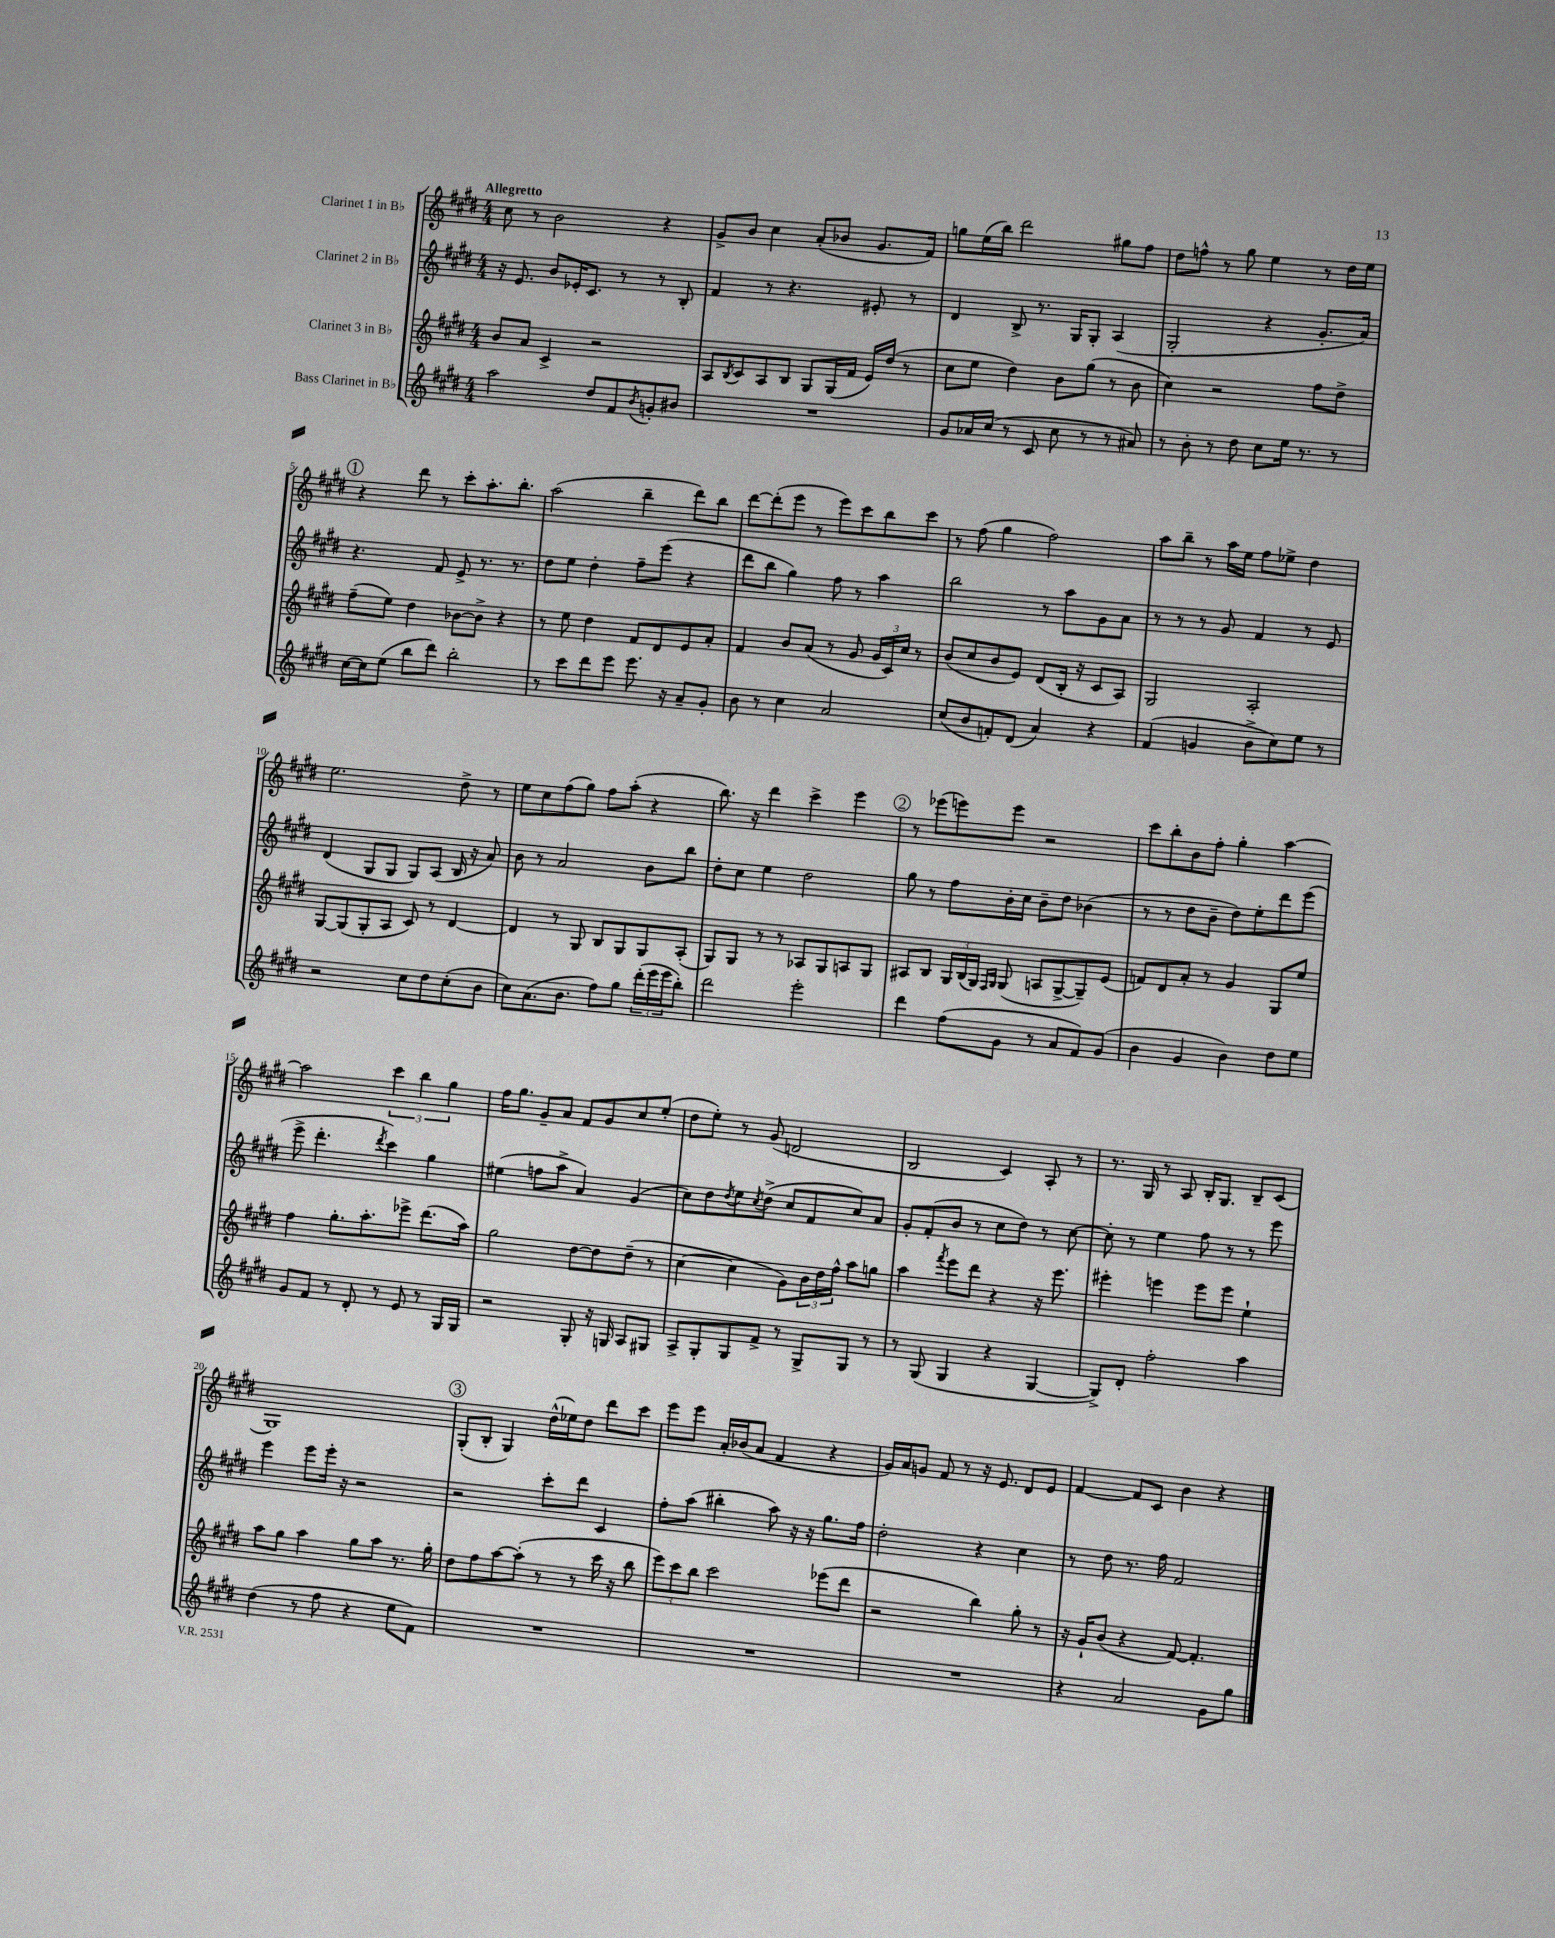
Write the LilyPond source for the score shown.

<<
\new StaffGroup <<
\new Staff = "s0" \with { instrumentName = "Clarinet 1 in Bb" } {
    \clef treble \key e \major \numericTimeSignature \time 4/4 \tempo "Allegretto"
    cis''8 r8 b'2 r4 |
    gis'8-> b'8 cis''4 a'8-.( bes'8 gis'8. fis'16) |
    g''8 e''16( b''16) dis'''2 gis''8 fis''8 |
    dis''8 f''8-^ r8 gis''8 e''4 r8 dis''16 e''16 |
    \mark \markup { \circle "1" } r4 dis'''8 r8 cis'''8-. a''8.-. b''8.-. |
    a''2( b''4-- dis'''8) b''8 |
    dis'''8~ dis'''8-.( e'''8 r8 e'''8) cis'''8 b''8 cis'''8 |
    r8 fis''8( gis''4 fis''2) |
    a''8 b''8-- r8 a''16 e''16 fis''8 ees''8-> dis''4 |
    e''2. dis''8-> r8 |
    e''8 cis''8 fis''8( gis''8) fis''8 a''8-.( r4 |
    b''8.) r16 dis'''4 cis'''4-> e'''4 |
    \mark \markup { \circle "2" } r8 ees'''8( e'''8) e'''8 r2 |
    cis'''8 b''8-. b'8 fis''8-. gis''4-. a''4~ |
    a''2 \tuplet 3/2 { cis'''4 b''4 gis''4 } |
    fis''16 gis''8. gis'8-- a'8 fis'8 gis'8 cis''8 e''8-.( |
    dis''8 e''8-.) r8 gis'8( d'2 |
    b2 cis'4) a8-. r8 |
    r8. gis16 r8 a8 b16-. gis8. b8-- cis'8( |
    gis1) |
    \mark \markup { \circle "3" } gis8-.( b8-. gis4) dis''16-^( ees''16) dis''8 dis'''8 cis'''8 |
    e'''8 e'''8 a'16-. bes'16( a'8 fis'4 r4 |
    gis'16) a'16 g'8 fis'8 r8 r16 e'8. dis'8 e'8 |
    fis'4~ fis'8 cis'8 b'4 r4 \bar "|." |
}
\new Staff = "s1" \with { instrumentName = "Clarinet 2 in Bb" } {
    \clef treble \key e \major \numericTimeSignature \time 4/4
    r16 e'8. b'8 ees'16-. cis'8. r8 r8 b8-. |
    fis'4 r8 r4. eis'8-. r8 |
    dis'4 b8-> r8. gis16 gis8-. a4( |
    gis2-. r4 gis'8.-. a'16) |
    \mark \markup { \circle "1" } r4. fis'8 e'8-> r8. r8. |
    dis''8 e''8 dis''4-. fis''8-- e'''8( r4 |
    dis'''8 b''8 gis''4) fis''8 r8 a''4 |
    b''2 r8 a''8 gis'8 a'8 |
    r8 r8 r8 gis'8 fis'4 r8 e'8 |
    dis'4( gis8 gis8 gis8) a8( b16 r16 a'8) |
    b'8 r8 a'2 b'8 b''8 |
    dis''8-. cis''8 e''4 dis''2 |
    \mark \markup { \circle "2" } gis''8 r8 fis''8 b'16-. cis''16 b'8-- dis''8 bes'4( |
    r8 r8 dis''8 b'8-- dis''8) e''8-. dis'''8 e'''8( |
    e'''8-> dis'''4.-. \acciaccatura { dis'''8 } cis'''4) gis''4 |
    eis''4( f''8 a''8-> a'4) gis'4( |
    cis''8) dis''8 \acciaccatura { dis''8 } e''8 \acciaccatura { cis''8 } dis''8->( cis''8 fis'8 cis''8) a'8 |
    gis'8-. fis'8-.( b'8 r8 cis''8 dis''8) r8 cis''8~ |
    cis''8-. r8 e''4 fis''8 r8 r8 e'''8 |
    e'''4 e'''8 e'''16-. r16 r2 |
    \mark \markup { \circle "3" } r2 cis'''8-. dis'''8 cis'4 |
    fis''8-. a''8( bis''4-. a''8) r16 r16 gis''8. fis''16 |
    dis''2-. r4 cis''4 |
    r8 dis''8 r8. fis''16 fis'2 \bar "|." |
}
\new Staff = "s2" \with { instrumentName = "Clarinet 3 in Bb" } {
    \clef treble \key e \major \numericTimeSignature \time 4/4
    b'8 a'8 cis'4-> r2 |
    a8 \acciaccatura { b8 } cis'8 a8 b8 gis8 gis16( fis'16 e'16) dis''16( r8 |
    cis''8 e''8 dis''4) b'8 gis''8( r8 b'8 |
    cis''4) r2 fis''8 dis''8-> |
    \mark \markup { \circle "1" } fis''8--( e''8) dis''4 bes'8~ bes'8-> r4 |
    r8 e''8 dis''4 fis'8 dis'8 e'8 a'8-. |
    fis'4 b'8 a'8( r8 gis'8 \tuplet 3/2 { gis'16 cis'16) cis''16 } r8 |
    b'8( cis''8 b'8 e'8) dis'8( b16-. r16 cis'8 a8) |
    gis2 a2-. |
    gis8~ gis8( gis8-. a8 cis'8) r8 dis'4~ |
    dis'4 r8 gis8 b8 gis8 gis8 a8-.( |
    gis8) gis8 r8 r8 aes8 gis8 a8 gis8 |
    \mark \markup { \circle "2" } ais8 b8 \tuplet 3/2 { gis16 b16( gis16) } \grace { fis16 gis16 } gis8( a8 gis8~-> gis8--) e'8( |
    f'8) dis'8 a'8-. r8 gis'4 gis8 e''8 |
    fis''4 gis''8.-. a''8.-. ees'''8-> dis'''8.( a''16) |
    gis''2 dis''8~ dis''8 dis''8--( r8 |
    cis''4~ cis''4 gis'8) \tuplet 3/2 { b'16 dis''16 fis''16-^ } a''8 g''8 |
    a''4 \acciaccatura { fis'''8 } e'''8 dis'''8 r4 r16 e'''8. |
    eis'''4-. e'''4 e'''8 e'''8 e''4-! |
    a''8 gis''8 a''4 gis''8 a''8 r8. gis''16-. |
    \mark \markup { \circle "3" } dis''8 fis''8 a''8~ a''8-.( r8 r8 cis'''16 r16 b''8 |
    \tuplet 3/2 { e'''8) cis'''8 b''8 } cis'''2 ees'''8( dis'''8 |
    r2 b''4) gis''8-. r8 |
    r16 gis'16-! b'8( r4 fis'8~) fis'4.-. \bar "|." |
}
\new Staff = "s3" \with { instrumentName = "Bass Clarinet in Bb" } {
    \clef treble \key e \major \numericTimeSignature \time 4/4
    a''2 dis''8 fis'8 \acciaccatura { b'8 } g'8-. bis'8 |
    R1 |
    gis'8 aes'16 cis''16( r8 cis'8 cis''8 r8 r8 ais'8) |
    r8 b'8-. r8 dis''8 cis''8 e''16 r8. r8 |
    \mark \markup { \circle "1" } cis''16~ cis''16 e''8( b''8 dis'''8) b''2-. |
    r8 cis'''8 dis'''8 e'''8 e'''8. r16 a'8-- gis'8-. |
    b'8 r8 cis''4 a'2 |
    cis''8( b'8 f'8-.) dis'8( a'4) r4 |
    fis'4( g'4 b'8-> cis''8) e''8 r8 |
    r2 cis''8 dis''8 cis''8-.( b'8 |
    cis''8) a'8.( b'8. fis''8) gis''8 \tuplet 3/2 { dis'''16-.( e'''16 e'''16 } b''8-.) |
    dis'''2 e'''2-. |
    \mark \markup { \circle "2" } dis'''4 fis''8( gis'8 r8 a'8 fis'8) gis'8( |
    b'4 gis'4 b'4) dis''8 e''8 |
    gis'8 fis'8 r8 dis'8-. r8 e'8 r8 gis16 gis16 |
    r2 gis8-. r16 g16 a8 gis8 |
    a8-> gis8-. gis8 fis'8-> r8 gis8-> gis8 r8 |
    r8 gis8( gis4 r4 gis4~ |
    gis8->) dis'8-. fis''2-. a''4 |
    dis''4( r8 fis''8 r4 e''8 fis'8) |
    \mark \markup { \circle "3" } R1 |
    R1 |
    R1 |
    r4 a'2 gis'8 gis''8 \bar "|." |
}
>>
>>
